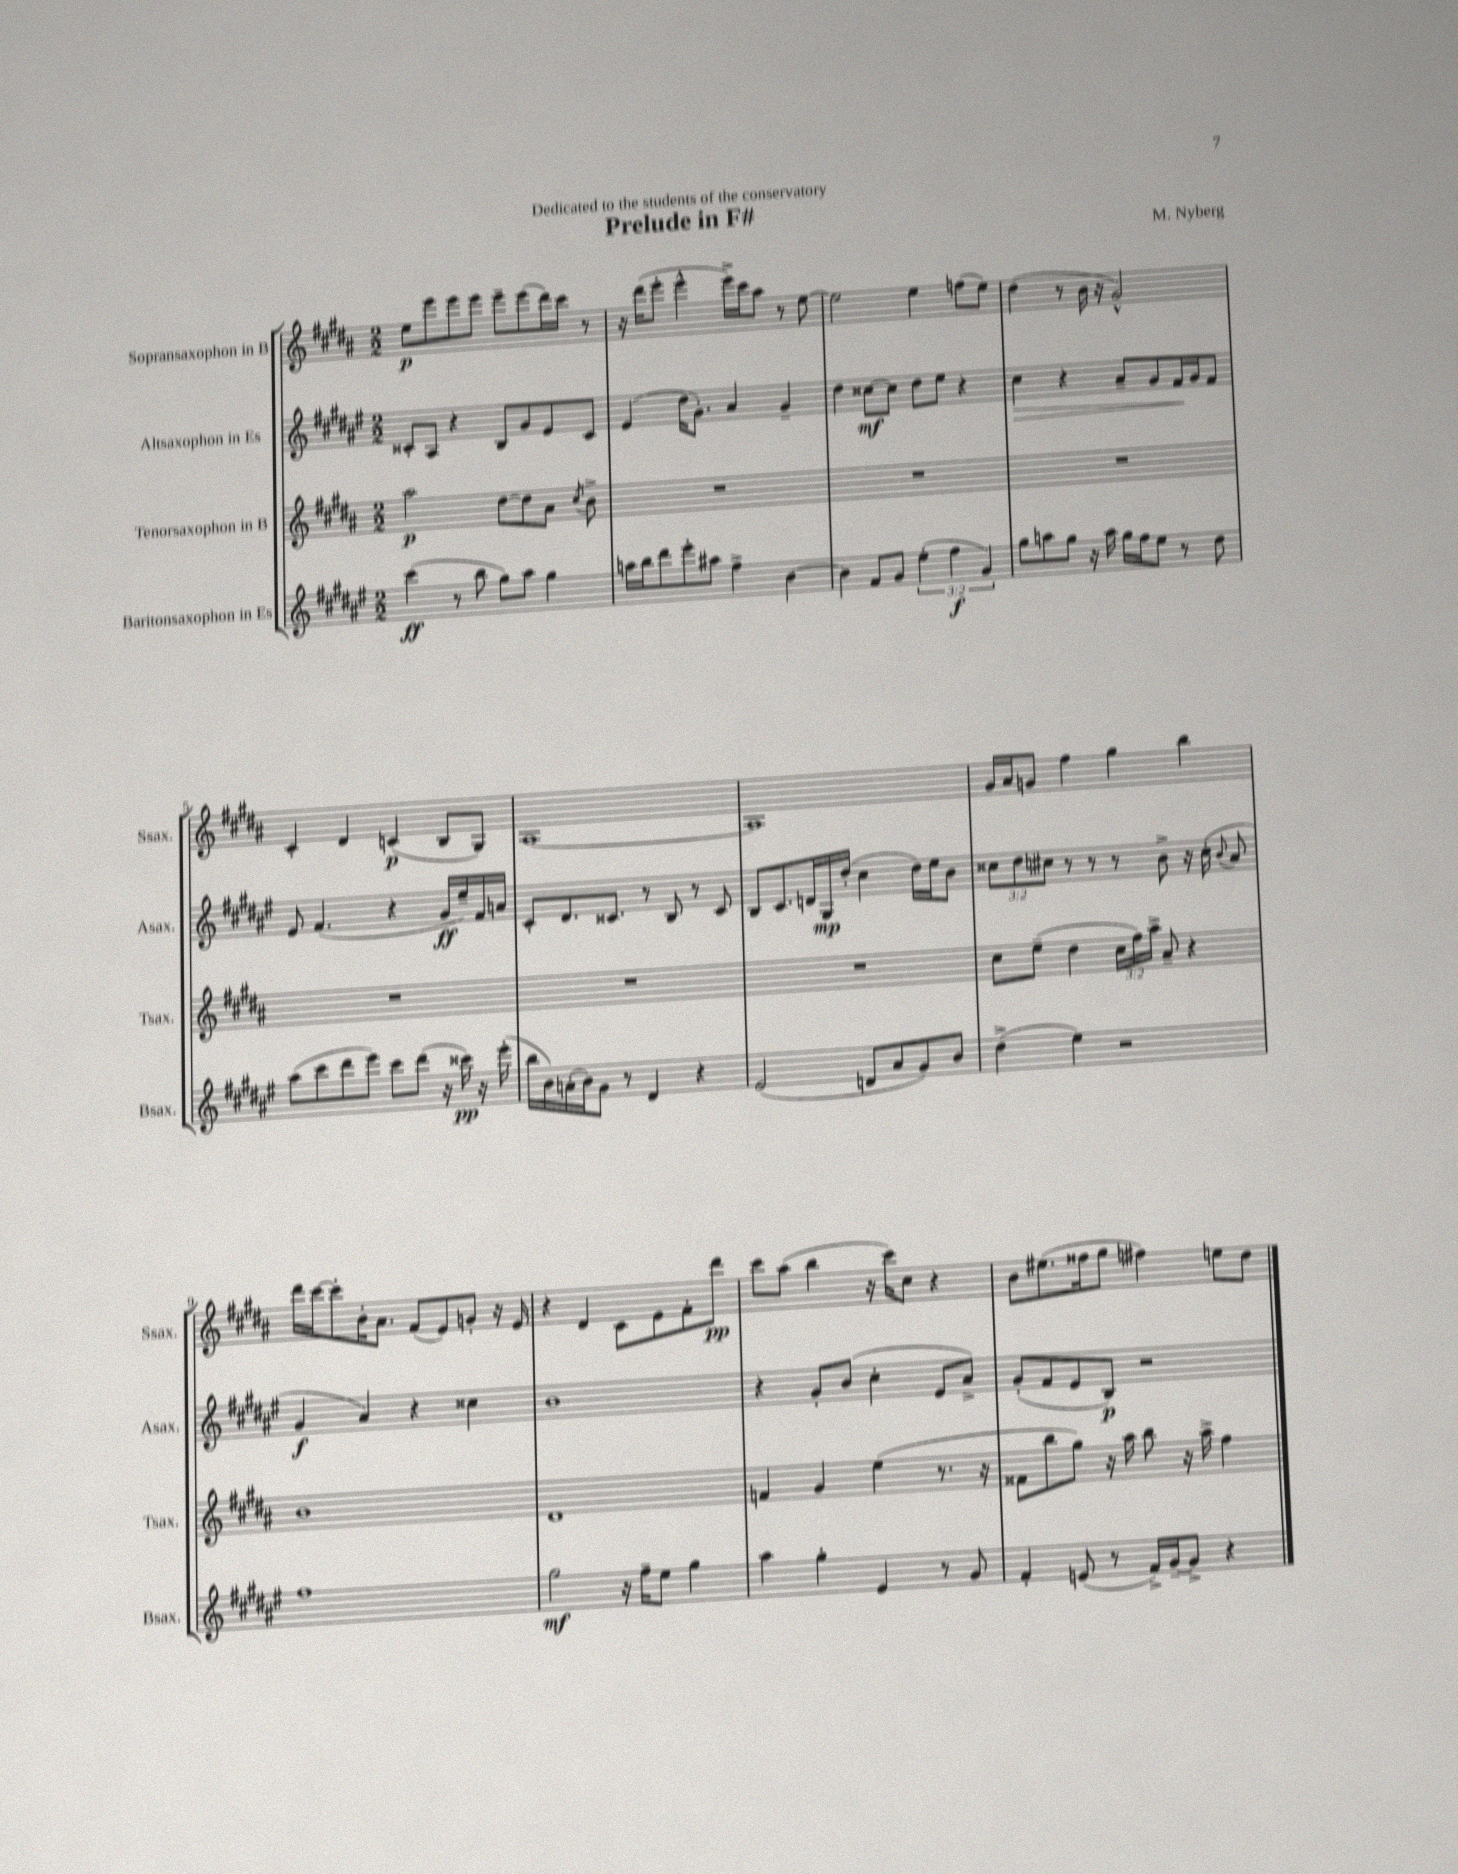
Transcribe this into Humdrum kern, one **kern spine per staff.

**kern	**dynam	**kern	**dynam	**kern	**dynam	**kern	**dynam
*part4	*part4	*part3	*part3	*part2	*part2	*part1	*part1
*staff4	*staff4	*staff3	*staff3	*staff2	*staff2	*staff1	*staff1
*I"Baritonsaxophon in Es	*	*I"Tenorsaxophon in B	*	*I"Altsaxophon in Es	*	*I"Sopransaxophon in B	*
*I'Bsax.	*	*I'Tsax.	*	*I'Asax.	*	*I'Ssax.	*
*clefG2	*	*clefG2	*	*clefG2	*	*clefG2	*
*k[f#c#g#d#a#e#]	*	*k[f#c#g#d#a#]	*	*k[f#c#g#d#a#e#]	*	*k[f#c#g#d#a#]	*
*M2/2	*	*M2/2	*	*M2/2	*	*M2/2	*
=1	=1	=1	=1	=1	=1	=1	=1
(4ccc#\	ff	2aa#\	p	8c##X'/L	.	8ee\L	p
.	.	.	.	8A#/J	.	8eee\	.
8r	.	.	.	4r	.	8eee\	.
8bb\	.	.	.	.	.	8eee\J	.
8gg#\L)	.	[8dd#\L	.	8B/L	.	8eee~\L	.
8aa#\J	.	8dd#\]	.	8g#/	.	(8eee\	.
4gg#\	.	8a#\J	.	8e#/	.	16ddd#\L)	.
.	.	.	.	.	.	16ccc#\JJ	.
.	.	8qcc#/	.	.	.	.	.
.	.	8b^\	.	8c##/J	.	8r	.
=2	=2	=2	=2	=2	=2	=2	=2
16aan\LL	.	1r	.	(4e#/	.	16r	.
16bb\J	.	.	.	.	.	(16ddd#\KL	.
8ddd#\	.	.	.	.	.	8eee'\J	.
8eee#'\	.	.	.	16dd#\KL	.	4eee^^\	.
.	.	.	.	8.g#'\J)	.	.	.
8aa#X\J	.	.	.	.	.	.	.
4ff#^\	.	.	.	4a#/	.	16eee^\LL)	.
.	.	.	.	.	.	16ccc#\J	.
.	.	.	.	.	.	8aa#\J	.
[4b\	.	.	.	4g#~/	.	8r	.
.	.	.	.	.	.	[8ee\	.
=3	=3	=3	=3	=3	=3	=3	=3
4b\]	.	1r	.	4dd#\	.	2ee\]	.
8f#/L	.	.	.	[8cc##X\L	mf	.	.
8g#/J	.	.	.	8cc##\J]	.	.	.
(6ee#'\	.	.	.	8dd#\L	.	4ee\	.
.	.	.	.	8ee#\J	.	.	.
6ff#\	f	.	.	.	.	.	.
.	.	.	.	4r	.	(8ffn\L	.
6g#/)	.	.	.	.	.	.	.
.	.	.	.	.	.	8ee\J)	.
=4	=4	=4	=4	=4	=4	=4	=4
!	!	!	!	!	!LO:HP:b	!	!
8gg#\L	.	1r	.	4cc#\	>	(4dd#\	.
8aan\	.	.	.	.	.	.	.
8gg#\J	.	.	.	4r	.	8r	.
16r	.	.	.	.	.	16b\	.
16aa\	.	.	.	.	.	16r	.
16gg#\LL	.	.	.	8a#~/L	.	2g#^^/)	.
16ff#\J	.	.	.	.	.	.	.
8ee#\J	.	.	.	8g#/	.	.	.
8r	.	.	.	16f#/L	.	.	.
.	.	.	.	16g#/J	]	.	.
8dd#\	.	.	.	8f#/J	.	.	.
!!LO:LB:g=z
=5	=5	=5	=5	=5	=5	=5	=5
(8aa#\L	.	1r	.	8e#/	.	4c#'/	.
8ccc#\	.	.	.	(4.f#/	.	.	.
8ddd#\	.	.	.	.	.	4d#/	.
8eee#\J)	.	.	.	.	.	.	.
8ccc#\L	.	.	.	4r	.	(4cn/	p
(8ddd#\J	.	.	.	.	.	.	.
16r	.	.	.	16g#/LL	ff	8B/L	.
16ccc##X\)	pp	.	.	16ee#~/)	.	.	.
16r	.	.	.	16f#/	.	8G#/J)	.
(16eee#'\	.	.	.	16an/JJ	.	.	.
=6	=6	=6	=6	=6	=6	=6	=6
16bb\LL	.	1r	.	8c#'/L	.	[1A#	.
16b\)	.	.	.	.	.	.	.
(16an'\	.	.	.	8.d#/	.	.	.
16b\J)	.	.	.	.	.	.	.
8g#\J	.	.	.	.	.	.	.
.	.	.	.	8.c##X/J	.	.	.
8r	.	.	.	.	.	.	.
4d#/	.	.	.	8r	.	.	.
.	.	.	.	8B/	.	.	.
4r	.	.	.	8r	.	.	.
.	.	.	.	8c##/	.	.	.
=7	=7	=7	=7	=7	=7	=7	=7
(2e#/	.	1r	.	8B/L	.	1A#]	.
.	.	.	.	8.c#/	.	.	.
.	.	.	.	16dn/L	.	.	.
.	.	.	.	16G#/	mp	.	.
.	.	.	.	(16dd#'/JJ	.	.	.
8dn/L	.	.	.	4cc#\	.	.	.
8a#/	.	.	.	.	.	.	.
8g#/)	.	.	.	16dd#\LL)	.	.	.
.	.	.	.	16ee#\J	.	.	.
8b/J	.	.	.	8b\J	.	.	.
=8	=8	=8	=8	=8	=8	=8	=8
(4dd#^\	.	8cc#\L	.	12cc##X\L	.	16g#/LL	.
.	.	.	.	.	.	16a#/J	.
.	.	.	.	12dd#\	.	.	.
.	.	(8ee~\J	.	.	.	8gn/J	.
.	.	.	.	12cc#X\J	.	.	.
4ee#\)	.	4dd#\	.	8r	.	4ff#\	.
.	.	.	.	8r	.	.	.
2r	.	24cc#\LL	.	8r	.	4gg#\	.
.	.	24ff#\)	.	.	.	.	.
.	.	24aa#^\JJ	.	.	.	.	.
.	.	8a#~/	.	8b^\	.	.	.
.	.	4r	.	16r	.	4bb\	.
.	.	.	.	(16cc#'\	.	.	.
.	.	.	.	8qqb/	.	.	.
.	.	.	.	8a#/	.	.	.
!!LO:LB:g=z
=9	=9	=9	=9	=9	=9	=9	=9
1ff#	.	1b	.	4g#/	f	16ddd#\LL	.
.	.	.	.	.	.	[16ccc#\J	.
.	.	.	.	.	.	8ccc#'\]	.
.	.	.	.	4a#/)	.	16b'\K	.
.	.	.	.	.	.	8.a#\J	.
.	.	.	.	4r	.	(8f#/L	.
.	.	.	.	.	.	8e/)	.
.	.	.	.	4cc##X\	.	8gn'/J	.
.	.	.	.	.	.	16r	.
.	.	.	.	.	.	16e/	.
=10	=10	=10	=10	=10	=10	=10	=10
2gg#\	mf	1d#	.	1b	.	4r	.
.	.	.	.	.	.	4d#/	.
16r	.	.	.	.	.	8c#\L	.
16ff#~\KL	.	.	.	.	.	.	.
8ee#\J	.	.	.	.	.	8e\	.
4gg#\	.	.	.	.	.	8f#'\	.
.	.	.	.	.	.	8ddd#\J	pp
=11	=11	=11	=11	=11	=11	=11	=11
4aa#\	.	4fn/	.	4r	.	8ccc#\L	.
.	.	.	.	.	.	(8aa#\J	.
4gg#'\	.	4g#/	.	8g#'/L	.	4bb\	.
.	.	.	.	(8b/J	.	.	.
4e#/	.	(4ee\	.	4cc#'\	.	16r	.
.	.	.	.	.	.	16ccc#\KL)	.
.	.	.	.	.	.	8cc#\J	.
8r	.	8.r	.	8e#/L	.	4r	.
8g#/	.	.	.	8a#^/J)	.	.	.
.	.	16r	.	.	.	.	.
=12	=12	=12	=12	=12	=12	=12	=12
4f#'/	.	8f##X\L	.	(8g#'/L	.	8b\L	.
.	.	8bb\	.	8f#/	.	(8.ee#X\	.
(8en/	.	8gg#\J)	.	8e#/	.	.	.
.	.	.	.	.	.	16ff##X\k	.
8r	.	16r	.	8B/J)	p	8gg#\J	.
.	.	16aa#\	.	.	.	.	.
16f#^/LL)	.	8bb\	.	2r	.	4ff#X\)	.
[16g#~/J	.	.	.	.	.	.	.
8g#^/J]	.	16r	.	.	.	.	.
.	.	16aa#^\	.	.	.	.	.
4r	.	4ff#\	.	.	.	8een\L	.
.	.	.	.	.	.	8dd#\J	.
==	==	==	==	==	==	==	==
*-	*-	*-	*-	*-	*-	*-	*-
